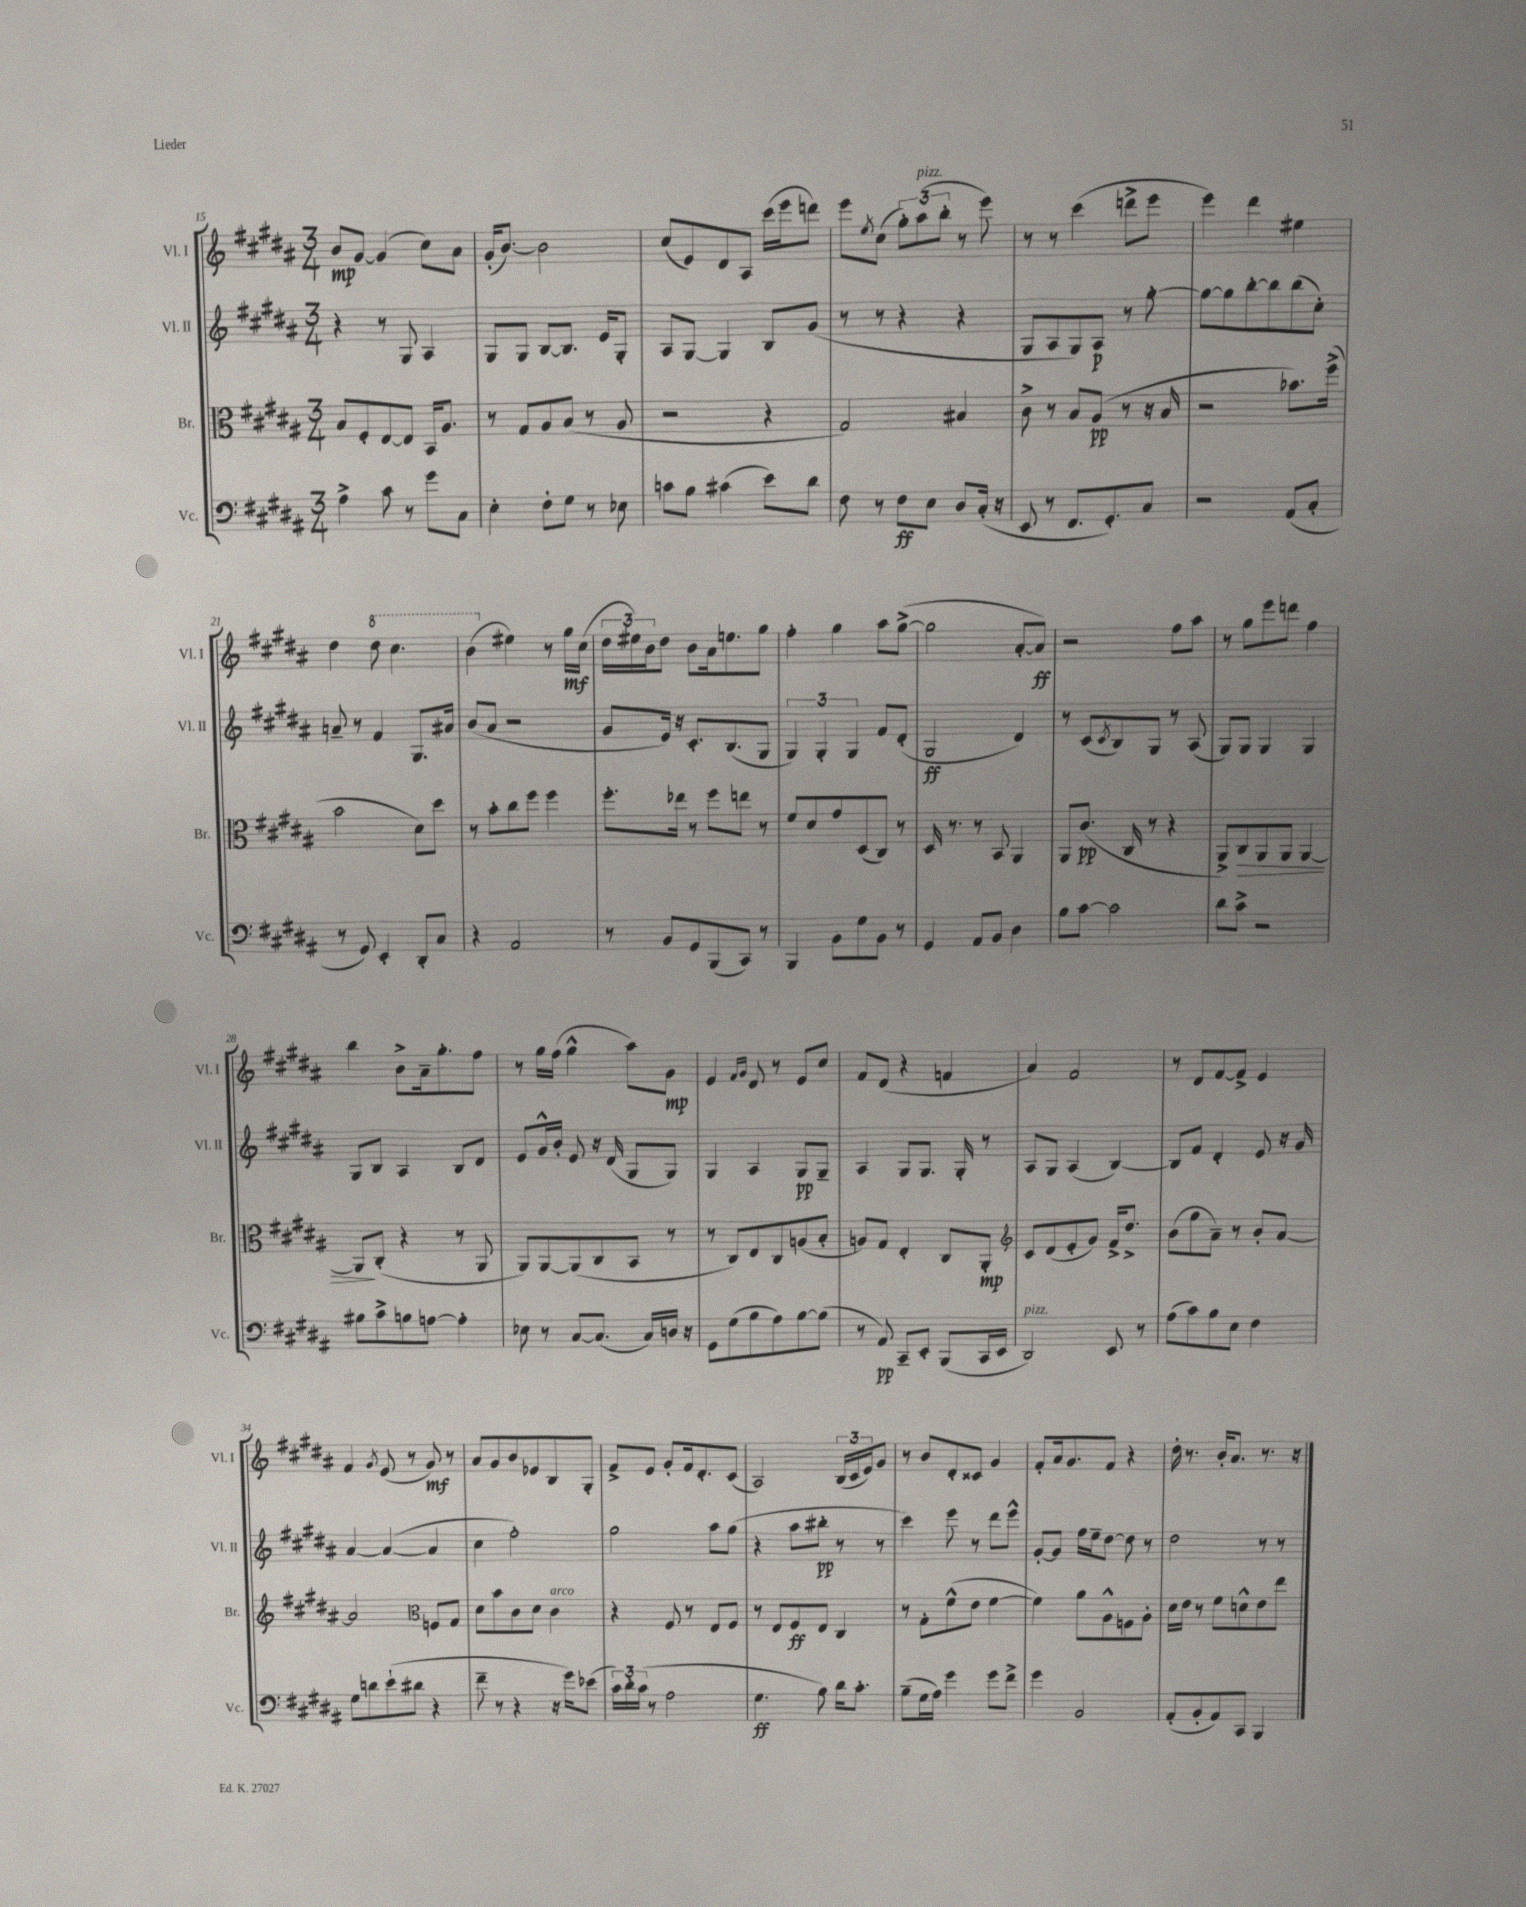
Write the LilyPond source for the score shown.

<<
\new StaffGroup <<
\new Staff = "s0" \with { instrumentName = "Vl. I" shortInstrumentName = "Vl. I" } {
    \clef treble \key b \major \numericTimeSignature \time 3/4
    b'8\mp gis'8~ gis'4( cis''8) ais'8 |
    gis'16-.( b'8.~) b'2 |
    cis''8( e'8) dis'8 ais8 cis'''16( e'''16 d'''8) |
    e'''8 \acciaccatura { e''8 } cis''8( \tuplet 3/2 { gis''8-.) ais''8^\markup { \italic "pizz." }( b''8-. } r8 e'''8) |
    r8 r8 cis'''4( d'''8-> e'''8 |
    e'''4) dis'''4 eis''4 |
    dis''4 \ottava #1 dis'''8 cis'''4. |
    b''4( \ottava #0 eis''4) r8 gis''16\mf cis''16( |
    \tuplet 3/2 { dis''16 eis''16) b'16 } dis''8 b'8 ais'16 e''8. gis''8 |
    fis''4-. gis''4 ais''8 gis''8~->( |
    gis''2 ais'8~-. ais'8\ff) |
    r2 fis''8 ais''8 |
    r8 gis''8 e'''8 d'''8 fis''4 |
    b''4 b'8-> ais'16-- gis''8.-. fis''8 |
    r8 gis''16 fis''16( gis''4-^ ais''8) gis'8\mp |
    e'4 \grace { fis'16 gis'16 } dis'8 r8 e'8 cis''8 |
    fis'8 dis'8( r4 f'4 |
    ais'4) fis'2 |
    r8 dis'8 fis'8~ fis'8-> e'4 |
    fis'4 \acciaccatura { gis'8 } e'8( r8 gis'8\mf) r8 |
    ais'8 gis'8 b'8 ees'8 b8 gis8-. |
    fis'8-> e'8 gis'8-. fis'16 dis'8.-. cis'8( |
    ais2) \tuplet 3/2 { b16( cis'16 e'16) } gis'8 |
    r8 b'8 dis'8-. cisis'8 gis'4 |
    fis'8-. ais'16 gis'8. fis'8 r4 |
    dis''16-. r8. b'16-. ais'8. r8. r16 \bar "|." |
}
\new Staff = "s1" \with { instrumentName = "Vl. II" shortInstrumentName = "Vl. II" } {
    \clef treble \key b \major \numericTimeSignature \time 3/4
    r4 r8 gis8 ais4 |
    gis8 gis8 b8~ b8. e'16 gis8-. |
    ais8 gis8~ gis4 b8 gis'8( |
    r8 r8 r4 r4 |
    gis8 ais8 gis8) ais8\p r8 gis''8~-. |
    gis''8~ gis''8 b''8~-. b''8 b''8( cis''8-.) |
    a'8-- r8 fis'4 gis8. ais'16 |
    b'8( ais'8 r2 |
    gis'8 e'16) r16 cis'8.-. b8.( gis8 |
    \tuplet 3/2 { gis4) gis4-. gis4 } fis'8 dis'8-.( |
    gis2\ff dis'4) |
    r8 cis'8( \acciaccatura { cis'8 } b8) gis8 r8 ais8( |
    gis8) gis8 gis4 gis4 |
    gis8 b8 ais4 b8 dis'8 |
    e'8 gis'16-^ b'16-. e'8 r16 dis'16( gis8 gis8) |
    gis4 ais4 gis8\pp gis8-- |
    ais4 gis8 gis8. gis16-. r8 |
    ais8 gis8 ais4( b4~) |
    b8 fis'8 dis'4-. e'8 r16 gis'16 |
    ais'4~ ais'4~( ais'4 |
    cis''4 fis''2-.) |
    gis''2 ais''8 gis''8( |
    r4 ais''8 bis''8-.\pp r8 r8 |
    cis'''4) e'''8 r8 dis'''8 e'''8-^ |
    gis'8~-. gis'8 fis''16 e''16-- dis''8~ dis''8 r8 |
    dis''2 r8 r8 \bar "|." |
}
\new Staff = "s2" \with { instrumentName = "Br." shortInstrumentName = "Br." } {
    \clef alto \key b \major \numericTimeSignature \time 3/4
    b8 fis8-. e8~ e8 b,16 ais8. |
    r8 gis8 ais8 b8( r8 ais8 |
    r2 r4 |
    gis2) bis4 |
    cis'8-> r8 b8 ais8\pp( r8 r16 b16 |
    r2 bes'8.) fis''16->( |
    b'2 dis'8) dis''8 |
    r8 b'8-. cis''8 fis''8 fis''4 |
    fis''8.-. ees''16 r8 fis''8 e''8 r8 |
    fis'8 dis'8 gis'8 dis8( cis8) r8 |
    dis16 r8. r8 b,8 ais,4 |
    ais,8 cis'8.\pp( cis16 r8 r4 |
    ais,8->) cis8\> ais,8 ais,8 ais,4~ |
    ais,8\! cis8-.( r4 r8 ais,8 |
    ais,8) ais,8~ ais,8( cis8 b,8 r8 |
    r8 cis8) e8 cis8 a8( b8-. |
    a8) gis8 e4-. cis8 ais,8-.\mp |
    \clef treble cis'8 dis'8( e'8-. gis'8) fis'16-> dis''8.-> |
    b'8( gis''8 ais'8--) r8 b'8-. ais'8~ |
    ais'2 \clef alto f8 gis8 |
    dis'8 b'8 cis'8 dis'8 cis'4^\markup { \italic "arco" } |
    r4 fis8 r8 e8 fis8 |
    r8 e8 fis8\ff e8 cis4 |
    r8 gis8-. fis'8-^( e'8 fis'4~ |
    fis'4) ais'8 ais8-^ f8 ais8-. |
    dis'16 e'16 r8 fis'8 d'8-^ e'8 e''8 \bar "|." |
}
\new Staff = "s3" \with { instrumentName = "Vc." shortInstrumentName = "Vc." } {
    \clef bass \key b \major \numericTimeSignature \time 3/4
    ais4-> cis'8 r8 gis'8 cis8 |
    e4-. fis8-. gis8 r8 ees8 |
    c'8 b8 cis'4( e'8) dis'8 |
    fis8 r8 fis8\ff e8 dis8 cis16-.( r16 |
    e,8 r8 fis,8. gis,8.-.) cis8 |
    r2 ais,8( cis8-. |
    r8 gis,8) e,4-. dis,8-. cis8 |
    r4 ais,2 |
    r8 b,8 gis,8 b,,8( cis,8) r8 |
    b,,4 b,8 gis8 b,8 r8 |
    gis,4 ais,8 b,8 dis4 |
    b8 cis'8~ cis'2 |
    dis'8 cis'8-> r2 |
    bis8 cis'8-> b8 a8~ a4-. |
    ees8 r8 cis8~ cis8.( cis16) d16 r16 |
    gis,8 gis8( b8 ais8) b8~ b8( |
    r8 ais,8\pp) cis,8-- e,8-. b,,8( cis,16 e,16 |
    dis,2^\markup { \italic "pizz." }) e,8 r8 |
    ais8( cis'8) b8 e8 fis4 |
    gis8 d'8 e'8-!( dis'8 r4 |
    fis'8-- r8 r4 r16 gis'16) ees'8( |
    \tuplet 3/2 { cis'16) dis'16-. cis'16( } r8 ais2 |
    gis4.\ff b8) dis'16 cis'8.-. |
    b8--( gis16 ais16) gis'4 gis'8 fis'8-> |
    gis'4 b,2 |
    ais,8-.( b,8-. ais,8) cis,8 b,,4 \bar "|." |
}
>>
>>
\layout { \context { \Score currentBarNumber = #15 } }
